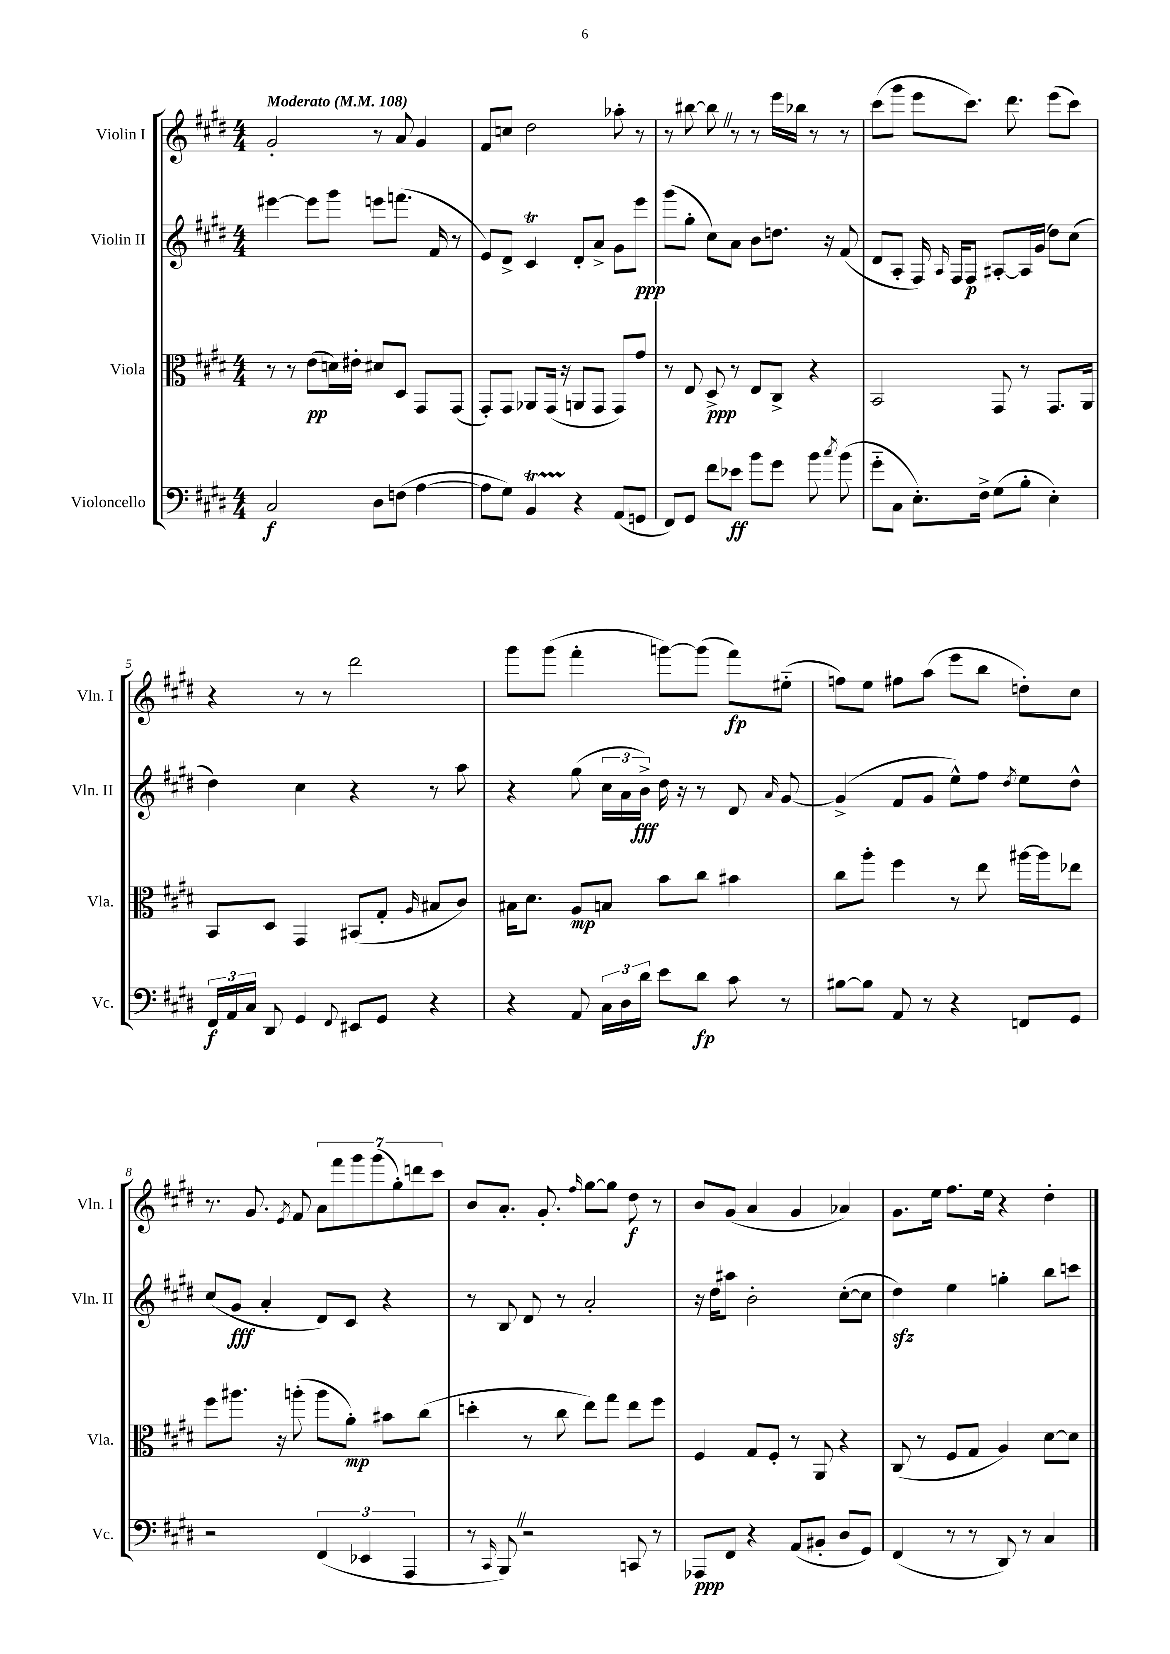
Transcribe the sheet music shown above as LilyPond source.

<<
\new StaffGroup <<
\new Staff = "s0" \with { instrumentName = "Violin I" shortInstrumentName = "Vln. I" } {
    \clef treble \key e \major \numericTimeSignature \time 4/4 \tempo "Moderato" 4 = 108
    \autoBeamOff gis'2-. r8 a'8 gis'4 |
    fis'8[ c''8] dis''2 aes''8-. r8 |
    r8 bis''8~ bis''8 \once \override BreathingSign.text = \markup { \musicglyph "scripts.caesura.straight" } \breathe r8 r8 e'''16[ bes''16] r8 r8 |
    cis'''8[( gis'''8] e'''8[ cis'''8.]) dis'''8. e'''8[( cis'''8]) |
    r4 r8 r8 dis'''2 |
    gis'''8[ gis'''8]( fis'''4-. g'''8[~) g'''8]( fis'''8[\fp) eis''8]-_( |
    f''8[) e''8] fis''8[ a''8]( e'''8[ b''8] d''8[-.) cis''8] |
    r8. gis'8. \acciaccatura { e'8 } fis'8 \tuplet 7/4 { a'8[ fis'''8 gis'''8 gis'''8( gis''8-.) d'''8 cis'''8] } |
    b'8[ a'8.]-. gis'8.-. \grace { fis''16 } gis''8[~ gis''8] dis''8\f r8 |
    b'8[ gis'8]( a'4 gis'4 aes'4) |
    gis'8.[ e''16] fis''8.[ e''16] r4 dis''4-. \bar "|." |
}
\new Staff = "s1" \with { instrumentName = "Violin II" shortInstrumentName = "Vln. II" } {
    \clef treble \key e \major \numericTimeSignature \time 4/4
    \autoBeamOff eis'''4~ eis'''8[ gis'''8] e'''8[ f'''8.]( fis'16 r8 |
    e'8[) dis'8]-> cis'4\trill dis'8[-. a'8]-> gis'8[ e'''8]\ppp |
    gis'''8[( gis''8]-. cis''8[) a'8] b'8[ d''8.] r16 fis'8( |
    dis'8[ a8]-. fis16) \grace { a16 } fis16[ fis8]\p ais8[~-. ais16 gis'16]( dis''8[) cis''8]( |
    dis''4) cis''4 r4 r8 a''8 |
    r4 gis''8( \tuplet 3/2 { cis''16[ a'16 b'16]->\fff) } dis''16 r16 r8 dis'8 \grace { a'16 } gis'8~ |
    gis'4->( fis'8[ gis'8] e''8[-^) fis''8] \acciaccatura { dis''8 } e''8[ dis''8]-^ |
    cis''8[( gis'8]\fff a'4-. dis'8[) cis'8] r4 |
    r8 b8 dis'8 r8 a'2-. |
    r16 dis''16[ ais''8] b'2-. cis''8[~-.( cis''8] |
    dis''4\sfz) e''4 g''4-. b''8[ c'''8] \bar "|." |
}
\new Staff = "s2" \with { instrumentName = "Viola" shortInstrumentName = "Vla." } {
    \clef alto \key e \major \numericTimeSignature \time 4/4
    \autoBeamOff r8 r8 e'8[\pp( d'16) eis'16]-. dis'8[ dis8] gis,8[ gis,8]( |
    gis,8[-.) gis,8] aes,8[ gis,16]( r16 a,8[ gis,8] gis,8[) gis'8] |
    r8 e8 dis8->\ppp r8 e8[ cis8]-> r4 |
    b,2 gis,8 r8 gis,8.[ a,16] |
    b,8[ dis8] gis,4 bis,8[( gis8]-. \grace { a16 } bis8[ cis'8]) |
    bis16[ dis'8.] a8[\mp b8] b'8[ cis''8] bis'4 |
    cis''8[ a''8]-. fis''4 r8 e''8 ais''16[~ ais''16 ees''8] |
    fis''8[ ais''8.] r16 a''8-.( a''8[ a'8]-.\mp) bis'8[ cis''8]( |
    d''4-. r8 cis''8 e''8[) gis''8] e''8[ fis''8] |
    fis4 gis8[ fis8]-. r8 a,8 r4 |
    cis8( r8 fis8[ gis8] a4) dis'8[~ dis'8] \bar "|." |
}
\new Staff = "s3" \with { instrumentName = "Violoncello" shortInstrumentName = "Vc." } {
    \clef bass \key e \major \numericTimeSignature \time 4/4
    \autoBeamOff cis2\f dis8[ f8]( a4~ |
    a8[ gis8]) b,4\startTrillSpan r4\stopTrillSpan a,8[( g,8] |
    fis,8[) gis,8] fis'8[ ees'8]\ff b'8[ gis'8] b'8 \acciaccatura { cis''8 } b'8( |
    gis'8[-_ cis8] e8.[-.) fis16]-> gis8[( b8]-. e4-.) |
    \tuplet 3/2 { fis,16[\f a,16 cis16] } dis,8 gis,4 \appoggiatura { fis,8 } eis,8[ gis,8] r4 |
    r4 a,8 \tuplet 3/2 { cis16[ dis16 dis'16] } e'8[ dis'8]\fp cis'8 r8 |
    bis8[~ bis8] a,8 r8 r4 f,8[ gis,8] |
    r2 \tuplet 3/2 { fis,4( ees,4 a,,4 } |
    r8 \grace { cis,16 } b,,8) \once \override BreathingSign.text = \markup { \musicglyph "scripts.caesura.straight" } \breathe r2 c,8 r8 |
    aes,,8[\ppp fis,8] r4 a,8[( bis,8]-. dis8[ gis,8]) |
    fis,4( r8 r8 dis,8) r8 cis4 \bar "|." |
}
>>
>>
